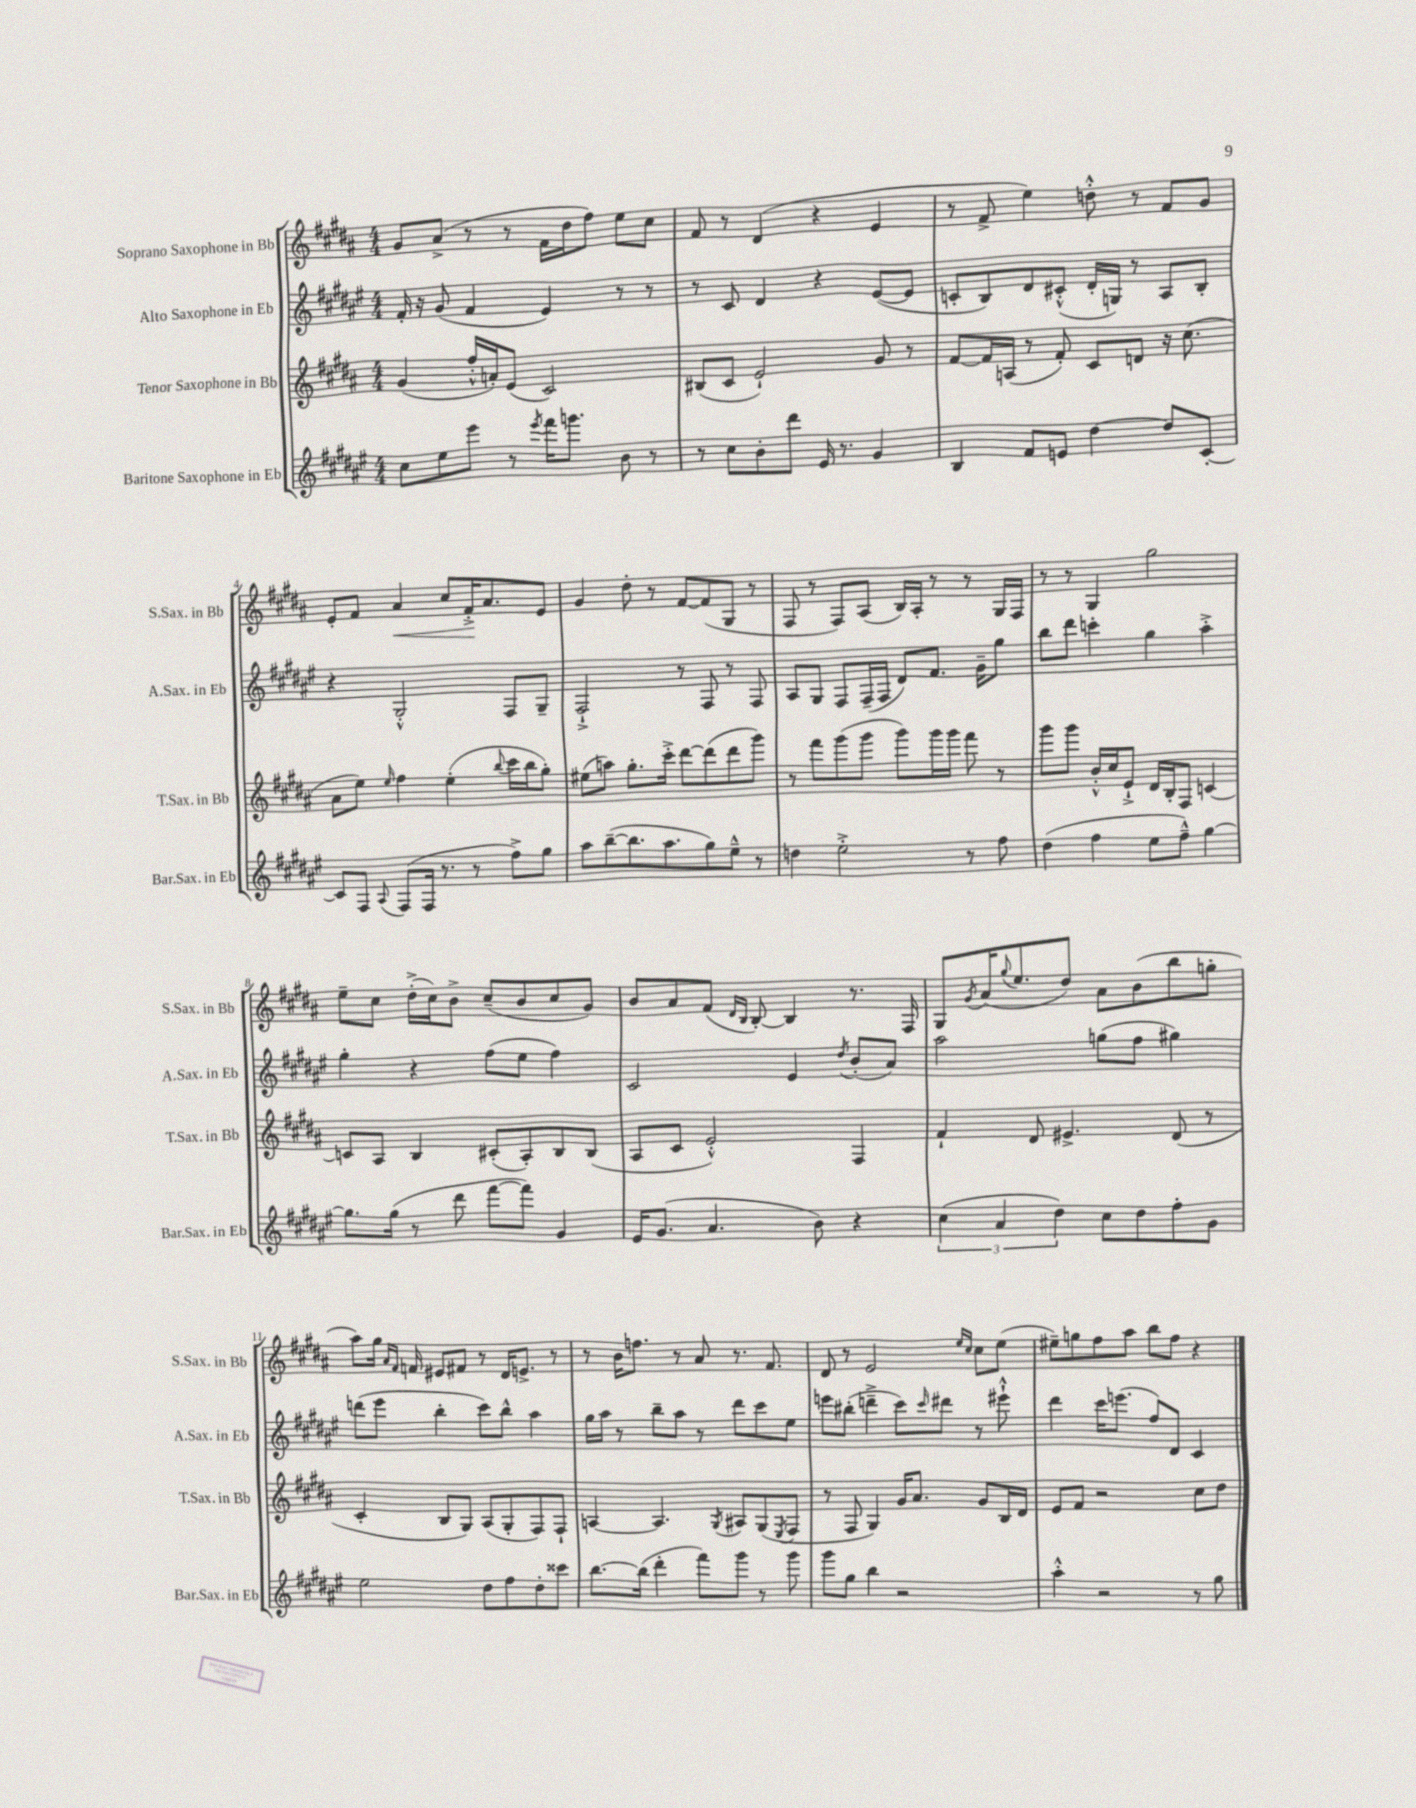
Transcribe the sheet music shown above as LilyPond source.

<<
\new StaffGroup <<
\new Staff = "s0" \with { instrumentName = "Soprano Saxophone in Bb" shortInstrumentName = "S.Sax. in Bb" } {
    \clef treble \key b \major \numericTimeSignature \time 4/4
    gis'8 ais'8->( r8 r8 fis'16 dis''16 fis''8) e''8 cis''8 |
    fis'8 r8 dis'4( r4 e'4 |
    r8 fis'8-> e''4) d''8-.-^ r8 fis'8 gis'8 |
    e'8-. fis'8 ais'4\< cis''8 fis'16-.->\! ais'8. e'8 |
    gis'4 dis''8-. r8 fis'8~ fis'8( gis8 r8 |
    fis8 r8 fis8) ais8( b16) ais16-. r8 r8 gis16 fis16 |
    r8 r8 gis4 gis''2 |
    e''8-- cis''8 dis''16-.->( cis''16) b'8-> cis''8--( b'8 cis''8 gis'8) |
    b'8 ais'8 fis'8( \grace { dis'16 b16 } b8~-.) b4 r8. fis16 |
    gis8 \acciaccatura { gis'8 } ais'16( \appoggiatura { gis''8 } e''8. dis''8) ais'8 b'8( b''8 g''8-. |
    ais''8) gis''16 \grace { ais'16 fis'16 } f'16 eis'8 fis'8 r8 dis'16 e'8.-> r8 |
    r8 b'16 f''8. r8 ais'8 r8. fis'8. |
    dis'8 r8 e'2 \grace { e''16 cis''16 } cis''8 e''8( |
    eis''8--) g''8 fis''8 ais''8 b''8 fis''8 r4 \bar "|." |
}
\new Staff = "s1" \with { instrumentName = "Alto Saxophone in Eb" shortInstrumentName = "A.Sax. in Eb" } {
    \clef treble \key fis \major \numericTimeSignature \time 4/4
    fis'16-. r16 gis'8( fis'4 eis'4) r8 r8 |
    r8 cis'8 dis'4 r4 eis'8~( eis'8 |
    c'8-. b8) dis'8 cis'8-.-^( dis'16-. g16) r8 ais8 b8-. |
    r4 gis2-.-^ fis8 gis8-- |
    fis2-!-> r8 fis8 r8 fis8 |
    ais8 gis8 fis8 fis16--( fis16 dis'8) fis'8. gis'16-- gis''8 |
    b''8 dis'''8 c'''4-. gis''4 ais''4-.-> |
    gis''4-. r4 fis''8( eis''8 fis''4) |
    cis'2 eis'4 \acciaccatura { dis''8 } b'8-.( ais'8) |
    ais''2 g''8( fis''8 gis''4) |
    d'''8( eis'''8 b''4-. cis'''8) b''8-^ ais''4 |
    gis''16 ais''16 r8 b''8-- ais''8 r8 dis'''8 cis'''8 eis''8 |
    e'''8 bis''8-.( d'''4---> cis'''8) \grace { cis'''16 } dis'''8 r8 eis'''8-!-^ |
    dis'''4 cis'''16 e'''8.( fis''8) dis'8 cis'4 \bar "|." |
}
\new Staff = "s2" \with { instrumentName = "Tenor Saxophone in Bb" shortInstrumentName = "T.Sax. in Bb" } {
    \clef treble \key b \major \numericTimeSignature \time 4/4
    gis'4( fis''16-.-^ a'16-.) e'8( cis'2) |
    bis8( cis'8 e'2-!) gis'8 r8 |
    fis'8~ fis'16 a16( r8 fis'8-.) cis'8 d'8 r16 cis''8.( |
    ais'8 e''8) \grace { e''16 } fis''4 e''4-.( \appoggiatura { b''8 } cis'''16 b''16 gis''8-.) |
    eis''8( a''8) gis''8.-. cis'''16-.-> dis'''8~ dis'''8( dis'''8 gis'''8) |
    r8 fis'''8 gis'''8( gis'''8 gis'''8) gis'''16 gis'''16 fis'''8 r8 |
    gis'''8 gis'''8 b'16-.-^ cis''16 e'8-!-> dis'16 b16-. fis8 c'4~ |
    c'8 ais8 b4 cis'8-.( ais8-.) b8 b8( |
    ais8 cis'8 e'2-.-^) fis4 |
    fis'4-! dis'8 eis'4.-> dis'8( r8 |
    cis'4-. b8 gis8) ais8( gis8-. fis8) fis8-! |
    a4~ a4. \acciaccatura { gis8 } ais8 gis8( \acciaccatura { e8 } fis8 |
    r8 fis8 gis4) gis'16 ais'8. gis'8 b16 dis'16 |
    e'8 fis'8 r2 cis''8 dis''8 \bar "|." |
}
\new Staff = "s3" \with { instrumentName = "Baritone Saxophone in Eb" shortInstrumentName = "Bar.Sax. in Eb" } {
    \clef treble \key fis \major \numericTimeSignature \time 4/4
    cis''8 eis''8 eis'''8 r8 \acciaccatura { eis'''8 } fis'''16 g'''8. b'8 r8 |
    r8 cis''8 b'8-. dis'''8 eis'16 r8. gis'4 |
    b4 fis'8 e'8 dis''4~ dis''8 cis'8~-. |
    cis'8 fis8 \appoggiatura { ais8 } fis8( fis16 r8. r8 fis''8->) gis''8 |
    ais''8 b''8~--( b''8. ais''8. gis''8) eis''8---^ r8 |
    d''4 eis''2-.-> r8 fis''8 |
    dis''4( fis''4 eis''8 fis''8---^) gis''4~ |
    gis''8. gis''16( r8 dis'''8 fis'''8~ fis'''8) gis'4 |
    eis'16 gis'8.( ais'4. b'8) r4 |
    \tuplet 3/2 { cis''4( ais'4 dis''4) } cis''8 dis''8 fis''8-. gis'8 |
    eis''2 dis''8 fis''8 dis''8-. cisis'''8 |
    b''8.~ b''16( dis'''4-. fis'''8) gis'''8 r8 gis'''8 |
    gis'''8 gis''8 b''4 r2 |
    ais''4-.-^ r2 r8 gis''8 \bar "|." |
}
>>
>>
